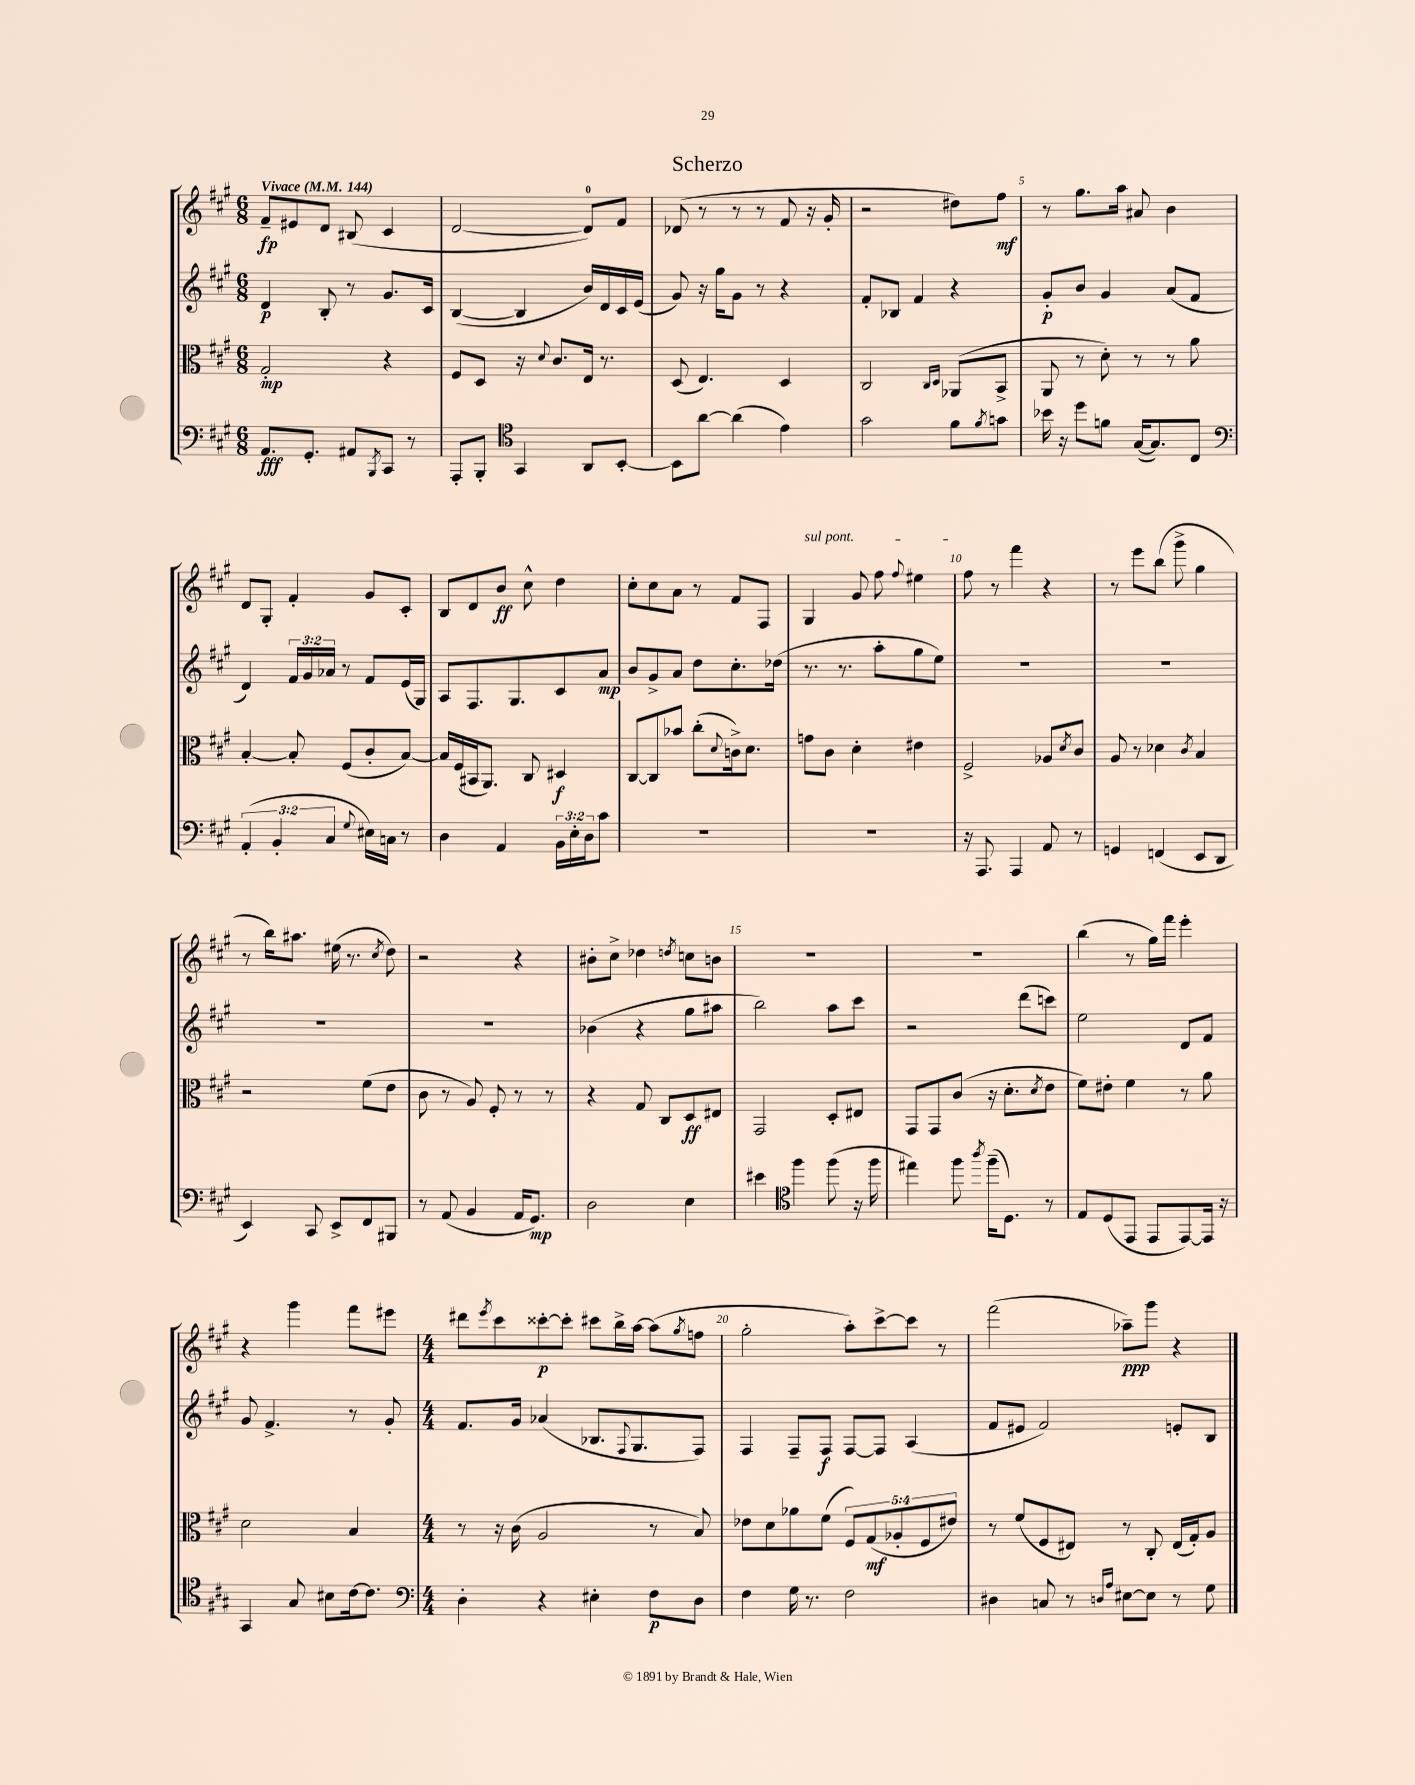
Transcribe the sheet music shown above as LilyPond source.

\header { title = "Scherzo" }
<<
\new StaffGroup <<
\new Staff = "s0" {
    \clef treble \key a \major \numericTimeSignature \time 6/8 \tempo "Vivace" 4 = 144
    fis'8--\fp eis'8 d'8 bis8( cis'4 |
    d'2~ d'8-0) fis'8 |
    des'8( r8 r8 r8 fis'8 r16 gis'16-. |
    r2 dis''8) fis''8\mf |
    r8 gis''8. a''16 ais'8 b'4 |
    d'8 gis8-. fis'4-. gis'8 cis'8-. |
    b8 d'8 b'8\ff cis''8-^ d''4 |
    cis''8-. cis''8 a'8 r8 fis'8 fis8 |
    \once \override TextSpanner.bound-details.left.text = \markup { \italic "sul pont." } gis4\startTextSpan gis'8 fis''8 \appoggiatura { fis''8 } eis''4 |
    fis''8\stopTextSpan r8 fis'''4 r4 |
    r8 e'''8 b''8( gis'''8-> gis''4 |
    r8 b''16) ais''8. eis''16( r8. \acciaccatura { cis''8 } d''8) |
    r2 r4 |
    bis'8-. cis''8-> des''4 \acciaccatura { d''8 } c''8 b'8 |
    R2. |
    R2. |
    b''4( r8 gis''16) fis'''16 e'''4-. |
    r4 gis'''4 fis'''8 eis'''8 |
    \numericTimeSignature \time 4/4 dis'''8 \acciaccatura { e'''8 } cis'''8 cisis'''8~-.\p cisis'''8-. cis'''8 b''16-> a''16~ a''8( \acciaccatura { gis''8 } f''8 |
    gis''2-. a''8-.) cis'''8~-> cis'''8 r8 |
    fis'''2( aes''8--\ppp) gis'''8 r4 \bar "|." |
}
\new Staff = "s1" {
    \clef treble \key a \major \numericTimeSignature \time 6/8 \override Staff.TupletNumber.text = #tuplet-number::calc-fraction-text
    d'4\p b8-. r8 gis'8. cis'16 |
    b4~( b4 b'16) d'16 cis'16 e'16( |
    gis'8) r16 gis''16 gis'8 r8 r4 |
    fis'8-. bes8 fis'4 r4 |
    gis'8-.\p b'8 gis'4 a'8( fis'8 |
    d'4) \tuplet 3/2 { fis'16 gis'16 aes'16 } r8 fis'8 e'16( gis16) |
    a8 fis8. gis8. cis'8 a'8\mp |
    b'8 gis'8-> a'8 d''8 cis''8.-. des''16( |
    r8. r8. a''8-. gis''8 e''8) |
    R2. |
    R2. |
    R2. |
    R2. |
    bes'4( r4 gis''8 ais''8 |
    b''2) a''8 cis'''8 |
    r2 d'''8( c'''8) |
    e''2 d'8 fis'8 |
    gis'8 fis'4.-> r8 gis'8-. |
    \numericTimeSignature \time 4/4 fis'8. gis'16 aes'4( bes8. \appoggiatura { fis8 } gis8. fis8) |
    fis4 fis8-- fis8\f fis8~ fis8 a4( |
    fis'8 eis'8 fis'2) e'8-. b8 \bar "|." |
}
\new Staff = "s2" {
    \clef alto \key a \major \numericTimeSignature \time 6/8 \override Staff.TupletNumber.text = #tuplet-number::calc-fraction-text
    gis2-.\mp r4 |
    fis8 d8 r16 \appoggiatura { d'8 } cis'8. e16 r8. |
    d8( e4.) d4 |
    cis2 \grace { cis16 d16 } aes,8( b,8-> |
    a,8 r8 d'8-.) r8 r8 a'8 |
    b4~-. b8-. fis8( cis'8-. b8~) |
    b16 fis16( bis,16 a,8.) cis8 dis4\f |
    cis8~ cis8 bes'8 cis''8-.( \appoggiatura { d'8 } c'16->) d'8. |
    g'8 cis'8 d'4-. eis'4 |
    fis2-> aes8 \acciaccatura { d'8 } cis'8 |
    a8 r8 des'4 \acciaccatura { cis'8 } b4 |
    r2 fis'8( e'8 |
    cis'8 r8 a8) fis8-. r8 r8 |
    r4 gis8 cis8 d8\ff eis8 |
    gis,2 d8-. eis8 |
    gis,8 gis,8 cis'8( r16 d'8.-. \acciaccatura { d'8 } e'8 |
    fis'8) eis'8-. fis'4 r8 a'8 |
    d'2 b4 |
    \numericTimeSignature \time 4/4 r8 r16 cis'16( a2 r8 b8) |
    ees'8 d'8 aes'8 fis'8( \tuplet 5/4 { fis8) gis8\mf( aes8-. fis8 eis'8) } |
    r8 fis'8( fis8 eis8) r8 cis8-. eis16( gis16-.) a8 \bar "|." |
}
\new Staff = "s3" {
    \clef bass \key a \major \numericTimeSignature \time 6/8 \override Staff.TupletNumber.text = #tuplet-number::calc-fraction-text
    a,8.\fff gis,8.-. ais,8 \acciaccatura { b,,8 } cis,8 r8 |
    a,,8-. b,,8-. \clef tenor gis,4 a,8 b,8~-. |
    b,8 a'8~ a'4( e'4) |
    gis'2 fis'8 \acciaccatura { fis'8 } g'8 |
    bes'16 r16 d''8 f'8 gis16~( gis8.) cis8 |
    \clef bass \tuplet 3/2 { a,4-.( b,4-. cis4 } \appoggiatura { gis8 } eis16) c16 r8 |
    d4 a,4 \tuplet 3/2 { b,16 e16-. d16 } cis'8 |
    R2. |
    R2. |
    r16 a,,8. a,,4 a,8 r8 |
    g,4 f,4( e,8 d,8 |
    e,4) cis,8 e,8-> fis,8 bis,,8 |
    r8 a,8( b,4 a,16 gis,8.\mp) |
    d2 e4 |
    eis'4 \clef tenor fis''4 fis''8( r16 fis''16 |
    eis''4) fis''8 \acciaccatura { a''8 } fis''16--( d8.) r8 |
    e8 d8( e,8 e,8 e,8~) e,16 r16 |
    gis,4 gis8 bis8 cis'16~ cis'8. |
    \numericTimeSignature \time 4/4 \clef bass d4-. r4 eis4-. fis8\p d8 |
    fis4 gis16 r8. fis2 |
    dis4 c8 r8 \grace { d16 a16 } eis8~ eis8 r8 gis8 \bar "|." |
}
>>
>>
\layout { \context { \Score \override BarNumber.break-visibility = ##(#f #t #t) barNumberVisibility = #(every-nth-bar-number-visible 5) } }
